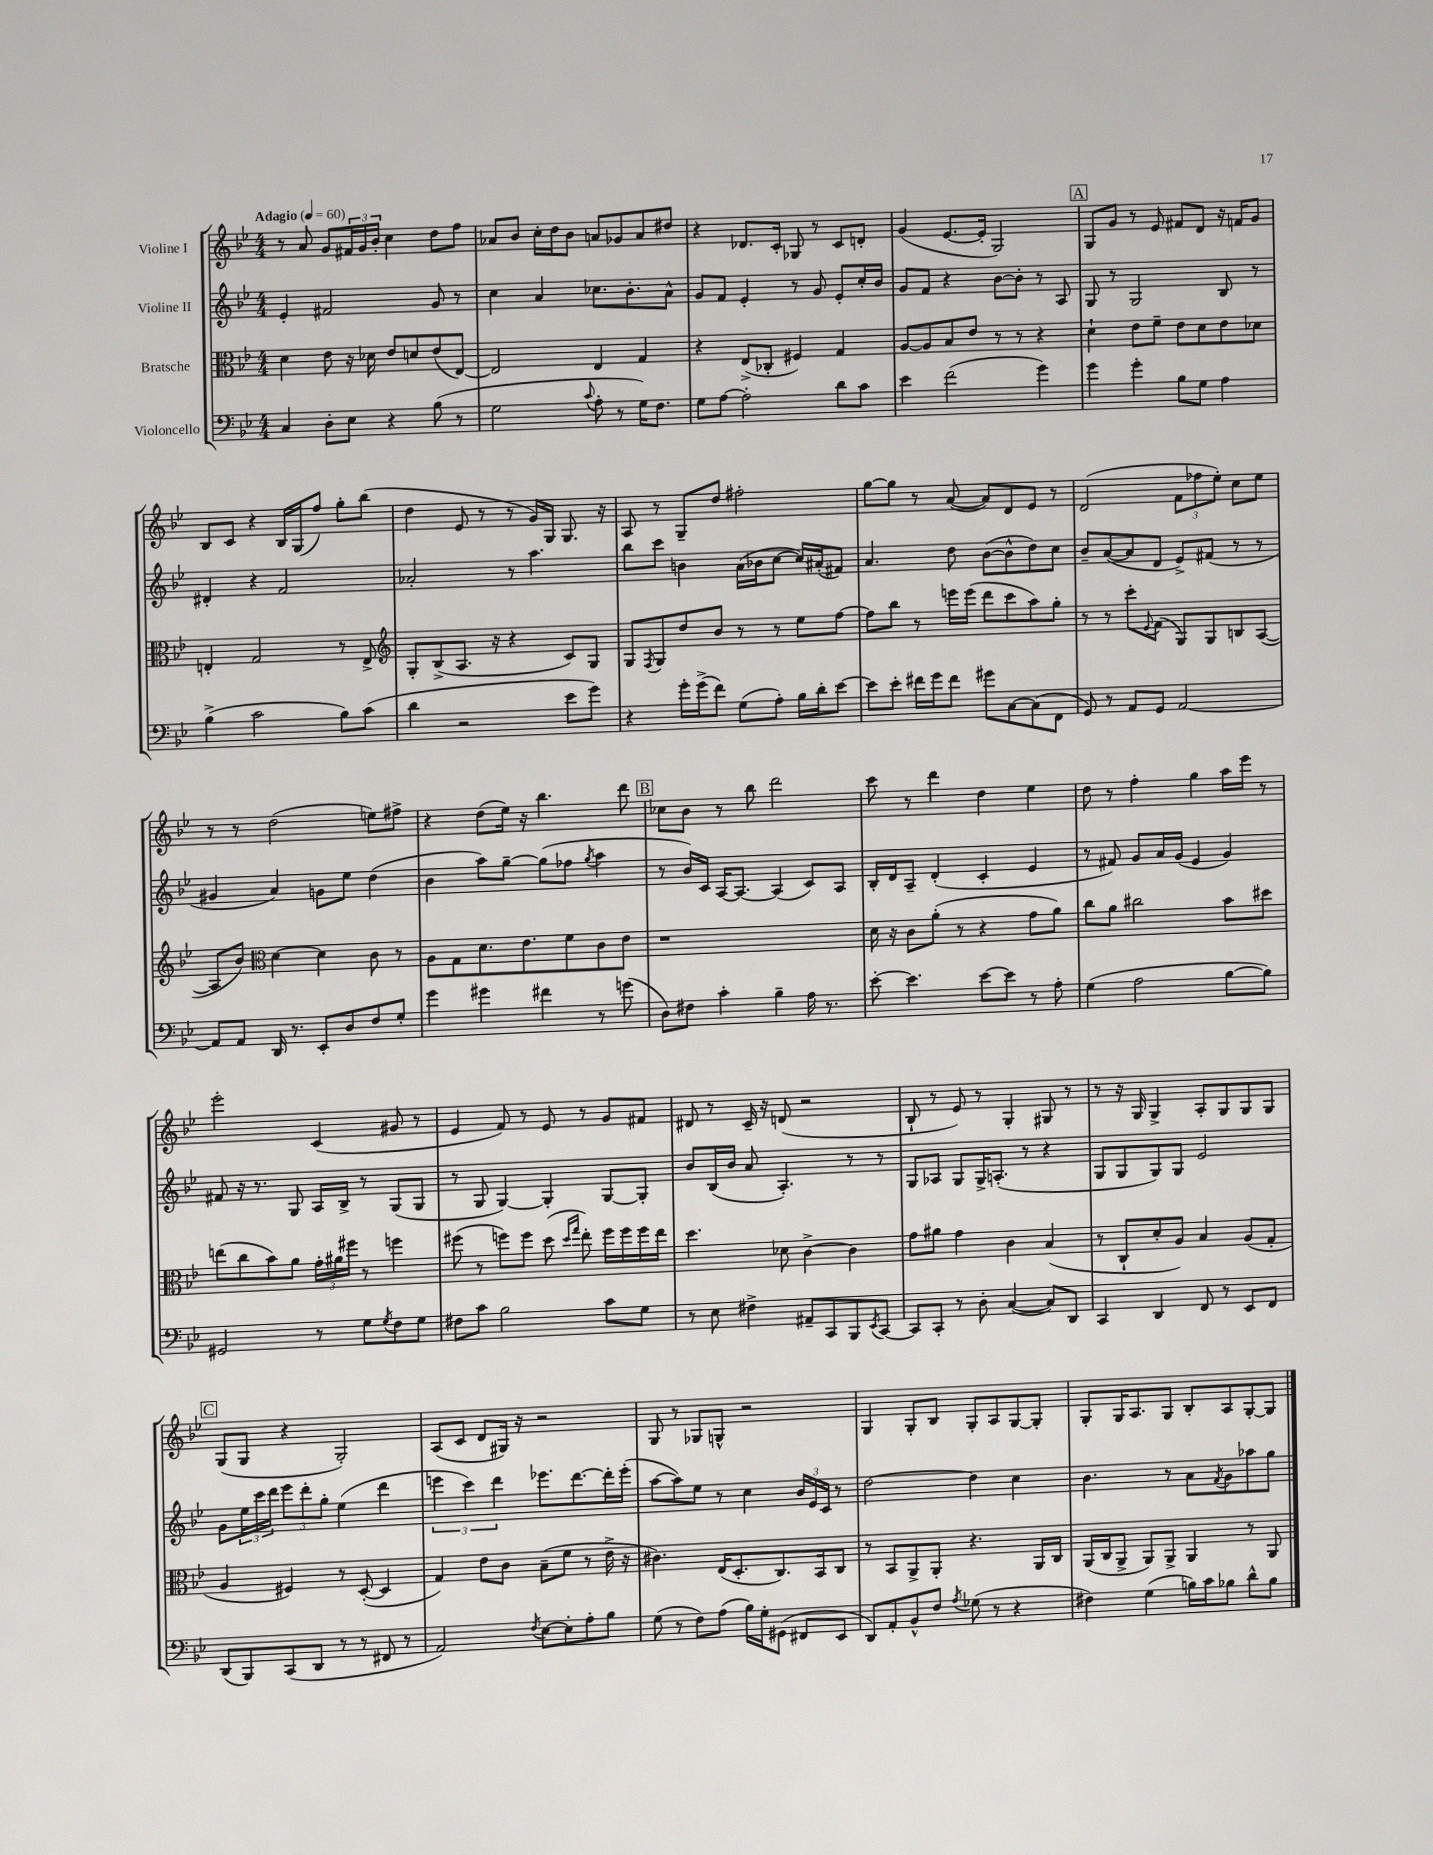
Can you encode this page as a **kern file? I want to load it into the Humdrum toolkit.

**kern	**kern	**kern	**kern
*staff4	*staff3	*staff2	*staff1
*clefF4	*clefC3	*clefG2	*clefG2
*k[b-e-]	*k[b-e-]	*k[b-e-]	*k[b-e-]
*M4/4	*M4/4	*M4/4	*M4/4
*MM60	*MM60	*MM60	*MM60
4C/	4d\	4e-'/	8r
.	.	.	8a/
8D'\L	8e-\	2f#/	8g/L
8E-\J	16r	.	24f#/L
.	.	.	24g/
.	16d-\	.	.
.	.	.	24b-'/JJ
4r	8e-/L	.	4cc\
.	8d/	.	.
(8B-\	(8e-/	8g/	8dd\L
8r	[8E-/J)	8r	8ff\J
=	=	=	=
2G\	2E-/]	4cc\	8a-/L
.	.	.	8b-/J
.	.	4a/	16cc'\LL
.	.	.	16dd\J
.	.	.	8b-\J
8qqc/	.	.	.
8A'\	4E-/	8.cc-\L	8a/L
8r	.	.	8g-/
.	.	8.b-'\	.
16G\LK)	4G/	.	8a/
8.F\J	.	.	.
.	.	8a^^\J	8dd#/J
=	=	=	=
8G\L	4r	8g/L	4r
[8A\J	.	8f/J	.
2A'\]	(8E-^/L	4e-'/	8.d-/L
.	8C-'/J	.	.
.	.	.	16c'/Jk
.	4F#/)	8r	8G-/
.	.	8g/	8r
8d\L	4G/	8e-'/L	8c/L
8c\J	.	16cc'/L	8d'/J
.	.	16b-/JJ	.
=	=	=	=
4e-\	[8A/L	8g/L	(4g/
.	8A/]	8f/J	.
(2f\	8B-/	4r	[8.e-/L
.	8e-/J	.	.
.	.	.	16e-'/]Jk
.	8r	[8b-\L	2G/)
.	8r	8b-'\]J	.
4g\)	4r	8r	.
.	.	8A/	.
=	=	=	=
4g\	4d`\	8G/	8G/L
.	.	8r	8g/J
4g'\	8e-\L	2G/	8r
.	8f~\J	.	8e-/
8B-\L	8e-\L	.	8f#/L
8G\J	8d\	.	8d/J
4A\	8e-\	8B-/	16r
.	.	.	16f/LK
.	8d-\J	8r	8g/J
=	=	=	=
(4B-^\	4E'/	4d#'/	8B-/L
.	.	.	8c/J
2c\	2G/	4r	4r
.	.	2f/	16B-/LL
.	.	.	(16G/J
.	.	.	8ff/J)
8B-\L)	8r	.	8gg'\L
(8c\J	8E^/	.	(8bb-\J
=	=	=	=
*	*clefG2	*	*
4d\	8G'/L	2a-'/	4dd\
.	(8B-^/	.	.
2r	8.A/J	.	8e-/
.	.	.	8r
.	16r	.	.
.	4r	8r	8r
.	.	4.aa\	16g/LL)
.	.	.	16G/JJ
8e-\L	8c/L)	.	8.G/
8g\J)	8G/J	.	.
.	.	.	16r
=	=	=	=
4r	8G/L	8bb-\L	8A/
.	8qF/	.	.
.	8G/	8ccc\J	8r
16g'\LL	8dd/	4b\	8G~/L
(16g^\J	.	.	.
8f\J)	8b-/J	.	8dd/J
(8G\L	8r	(16a\LL	2ff#'\
.	.	16b-\J	.
8A'\J)	8r	[8cc\J	.
16B-\LL	8ee-\L	16cc/]LL)	.
16d'\J	.	(16a#'/J	.
[8e-\J	[8ff\J	8f#/J)	.
=	=	=	=
8e-\]L	8ff\]L	4.a/	[8gg\L
8e-'\J	8bb-\J	.	8gg\]J
16f#\LL	8r	.	8r
16g\J	.	.	.
8f#\J	16eee\LL	8dd\	([8a/
.	(16eee\JJ	.	.
8g#\L	8ddd\L	([8b-\L	8a/]L)
[8C\	8ccc\	8b-^^\]	8d/
(8C\]	8aa\)	8dd\)	8e-/J
8FF\J	8gg'\J	8cc\J	8r
=	=	=	=
8GG/)	8r	8b-~/L	(2d/
8r	8r	([8a/	.
8AA/L	8ccc'\L	8a/]	.
.	8qqe-/	.	.
8GG/J	(8f\J	8d/J	.
[2AA/	8G/L)	8e-^/L)	12f\L
.	.	.	12ff-\
.	8G/	(8f#/J	.
.	.	.	12ee-'\J)
.	8B/	8r	8cc\L
.	([8A/J	8r	8ee-\J
=	=	=	=
8AA/]L	8A/]L	4g#/	8r
8AA/J	8b-/J)	.	8r
*	*clefC3	*	*
16DD/	[4d\	4a/)	(2dd\
8.r	.	.	.
8EE-'/L	4d\]	8g\L	.
8D/	.	8ee-\J	.
8F/	8c\	(4dd\	8ee\L)
8G'/J	8r	.	8ff#^\J
=	=	=	=
4g\	8A\L	4b-\	4r
.	8G\	.	.
4g#\	8.d\	8aa\L)	(8dd\L
.	.	[8gg~\J	16ee-\Jk)
.	8.e-\	.	16r
4f#\	.	(8gg\]L	4.bb-\
.	8f\	8ff-\J	.
.	.	8qgg/	.
8r	8c\	4aa\	.
(8g\	8e-\J	.	8ddd\
=	=	=	=
8D\L)	1r	8r	8cc-\L
8F#\J	.	16b-/LL)	8b-\J
.	.	16c/JJ	.
4c'\	.	[16A/LK	8r
.	.	8.A/_J	.
.	.	.	8bb-\
4B-~\	.	(4A/]	2ddd\
16A\	.	8c/L)	.
8.r	.	.	.
.	.	8A/J	.
=	=	=	=
[8e-'\	16d\	16B-'/LL	8ccc\
.	16r	16d/J	.
4.e-\]	8c\L	8A~/J	8r
.	(8a'\J	(4d'/	4ddd\
.	8r	.	.
[8e-\L	4r	4c'/	4dd\
8e-\]J	.	.	.
8r	8g\L	4e-/	4ee-\
8A'\	8a\J)	.	.
=	=	=	=
(4G\	8cc\L	8r	8dd\
.	8a\J	8f#/)	8r
2A\	2cc#\	8g/L	4ff'\
.	.	16a/L	.
.	.	(16g/JJ	.
.	.	4e-/	4gg\
[8B-\L	8b-\L	4g/)	16aa\LL
.	.	.	16eee-\JJ
8B-\]J)	8dd#\J	.	8r
=	=	=	=
2GG#/	(8ee\L	8f#/	2eee-'\
.	8cc\	16r	.
.	.	8.r	.
.	8b-\)	.	.
.	8a\J	8G/	.
8r	24g'\LL	16A/LL	(4c/
.	24a#\	.	.
.	.	16B-^/JJ	.
.	24ff#\JJ	.	.
8G\L	8r	8r	.
8qG/	.	.	.
8F\	4ff\	(8G/L	8g#/
8G\J	.	8G/J	8r
=	=	=	=
8F#\L	(8ff#\	8r	4e-/
8c\J	8r	8G/	.
2B-\	8ff\L)	[4G/)	8f/)
.	8ff\J	.	8r
.	(8dd\	4G'/]	8e-/
.	16qqdd/LL	.	.
.	16qqgg/JJ	.	.
.	8ee-'\)	.	8r
8c\L	16ff\LL	[8G/L	8g/L
.	16ff\	.	.
8G\J	16ff\	8G'/]J	8f#/J
.	16ee-\JJ	.	.
=	=	=	=
8r	4.dd\	8b-/L	8d#/
8E-\	.	(16B-/L	8r
.	.	16b-/JJ	.
4F#^\	.	8a/	16c~/
.	.	.	16r
.	8d-\	4.A'/)	(8d/
8AA#~/L	[4c^\	.	2r
8CC/	.	.	.
8BBB-/	4c\]	8r	.
8qEE-/	.	.	.
[8CC/J	.	8r	.
=	=	=	=
8CC/]L	8g\L	8G/L	8B-`/
8CC'/J	8a#\J	8A-/J	8r
8r	4g\	8G/L	8e-/)
8D'\	.	16G^/K	8r
.	.	(8.A'/J	.
([4C/	4c\	.	4G'/
.	.	8r	.
8C/]L)	(4B-/	4r	8G#/
8DD/J	.	.	8r
=	=	=	=
4CC/	8r	8G/L	8r
.	8C`/L	8G/	16r
.	.	.	16G/
4DD/	8d'/	8G/)	4G^/
.	8A/J)	8G/J	.
8FF/	4B-/	2e-/	8A'/L
8r	.	.	8G/
8EE-/L	(8A/L	.	8G/
8FF/J	8G'/J	.	8G/J
=	=	=	=
(8DD/L	4A/	8g\L	(8G/L
8BBB-/)	.	24ee-\L	8G/J
.	.	24ccc\	.
.	.	24ddd\JJ	.
(8CC/	4F#/)	12eee-\L	4r
.	.	12ddd'\	.
8DD/J	.	.	.
.	.	12gg'\J	.
8r	8r	(4ee-\	2G'/)
8r	([8D'/	.	.
8FF#/	4D/]	4ddd\	.
8r	.	.	.
=	=	=	=
2AA/)	4G/)	6eee\	(8A/L
.	.	.	8c/J
.	.	6ccc\)	.
.	8e-\L	.	8d/L
.	.	6ddd\	.
.	8c\J	.	16G#/Jk)
.	.	.	16r
8qF/	.	.	.
[8E-\L	(8B-~\L	8.eee-\L	2r
8E-'\]	8f\J	.	.
.	.	[8.ddd\	.
8A'\	8r	.	.
8B-\J	16e-^\	16ddd'\]L	.
.	16r	(16eee-'\JJ	.
=	=	=	=
(8G\	4.c#\)	[8aa\L	8G/
8r	.	8aa\])	8r
8F\L)	.	8ee-\J	8G-/L
(8A\J	(16E-/LK	8r	8G^^/J
.	8.D'/	.	.
16B-\LL)	.	4cc\	2r
16G'\J	.	.	.
(8GG#\J	8.C/)	.	.
8FF#/L	.	24b-/LL	.
.	.	24e-/	.
.	16BB-/k	.	.
.	.	24c/JJ	.
8EE-/J	8C/J	8r	.
=	=	=	=
8DD/L)	8r	[2dd\	4G/
8AA'/	8BB-/L	.	.
8BB-^^/	8AA^/	.	8G'/L
8F/J	8AA'/J	.	8B-/J
8qA/	.	.	.
(8G-\	4.r	4dd\]	8G'/L
8r	.	.	8A/
4r	.	4cc\	[8G/
.	16AA/LL	.	8G'/]J
.	16C/JJ	.	.
=	=	=	=
4F#\)	(16AA/LL	4.b-\	8G'/L
.	16C/J	.	.
.	8AA^/J	.	16G/K
.	.	.	8.A/
(4G\	8AA/L)	.	.
.	8AA^/J	8r	8G/J
16B\LL)	4AA/	8a\L	8B-'/L
16c\J	.	.	.
.	.	8qf/	.
8B-\J	.	8g\	8A/
8d^^\L	8r	8aa-\	[8G'/
8B-\J	8AA/	8gg\J	8G/]J
==	==	==	==
*-	*-	*-	*-
